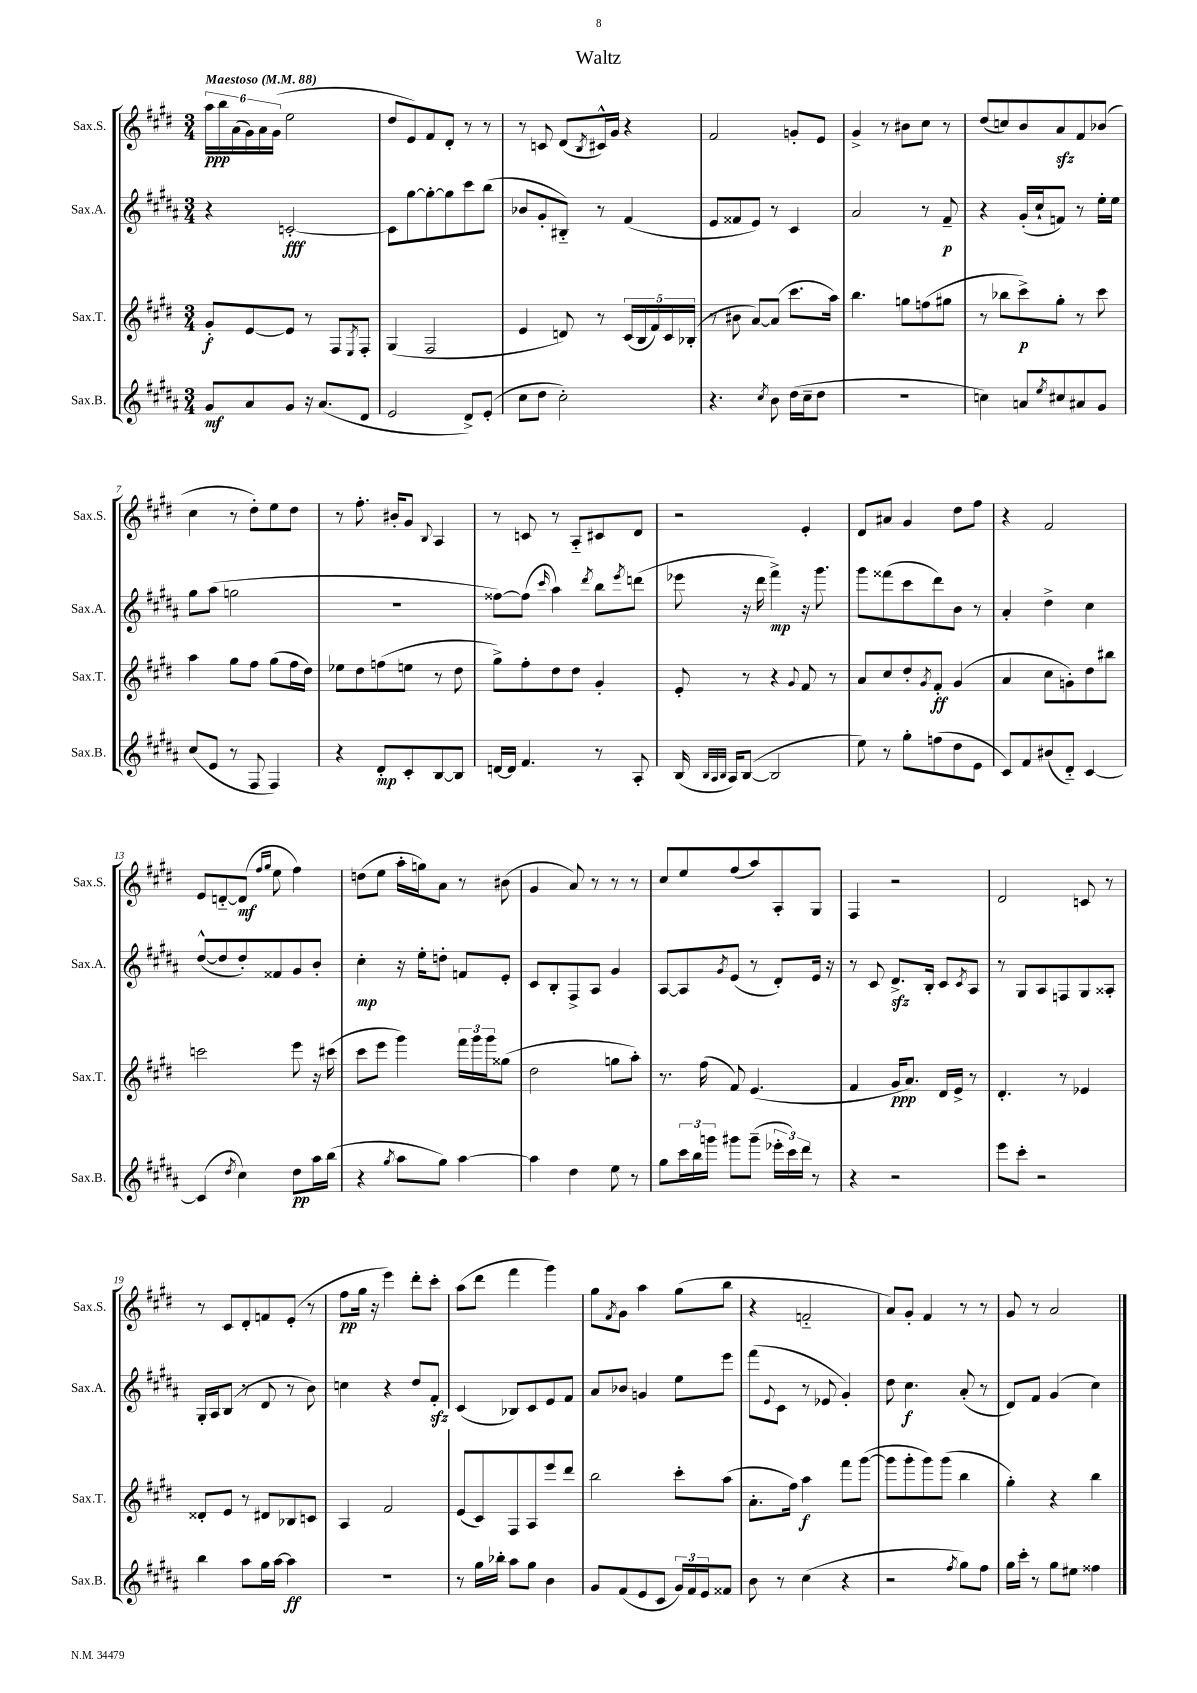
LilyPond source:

\header { title = "Waltz" }
<<
\new StaffGroup <<
\new Staff = "s0" \with { instrumentName = "Sax.S." shortInstrumentName = "Sax.S." } {
    \clef treble \key e \major \numericTimeSignature \time 3/4 \tempo "Maestoso" 4 = 88
    \tuplet 6/4 { a''16\ppp b''16 a'16( gis'16) a'16 gis'16( } e''2 |
    dis''8 e'8) fis'8 dis'8-. r8 r8 |
    r8 c'8 dis'8( \acciaccatura { b8 } cis'16-^) gis'16 r4 |
    fis'2 g'8-. e'8 |
    gis'4-> r8 bis'8 cis''8 r8 |
    dis''8( c''8) b'8 a'8\sfz fis'8 bes'8( |
    cis''4 r8 dis''8-.) e''8 dis''8 |
    r8 fis''8.-. bis'16-. gis'8 \appoggiatura { b8 } a4 |
    r8 c'8 r8 a8-_ cis'8 dis'8 |
    r2 e'4-. |
    dis'8 ais'8 gis'4 dis''8 fis''8 |
    r4 fis'2 |
    e'8 d'8~-_ d'8\mf( \grace { fis''16 gis''16 } e''8 fis''4) |
    d''8( e''8 a''16-. g''16) a'8 r8 bis'8( |
    gis'4 a'8) r8 r8 r8 |
    cis''8 e''8 fis''8( a''8) a8-. gis8 |
    fis4 r2 |
    dis'2 c'8 r8 |
    r8 cis'8 dis'8-. f'8 e'8-.( r8 |
    fis''8\pp gis''16 r16 e'''4) dis'''8-. cis'''8-. |
    a''8( dis'''8 fis'''4 gis'''4) |
    gis''8 \acciaccatura { fis'8 } gis'8 a''4 gis''8( b''8 |
    r4 f'2-_ |
    a'8) gis'8-. fis'4 r8 r8 |
    gis'8 r8 a'2 \bar "|." |
}
\new Staff = "s1" \with { instrumentName = "Sax.A." shortInstrumentName = "Sax.A." } {
    \clef treble \key b \major \numericTimeSignature \time 3/4
    r4 c'2~-.\fff |
    c'8 gis''8~ gis''8~-. gis''8 cis'''8 b''8( |
    bes'8 gis'8-. bis8-_) r8 fis'4( |
    e'8 fisis'8 e'8) r8 cis'4 |
    ais'2 r8 fis'8--\p |
    r4 gis'16-.( cis''16-! f'8) r8 e''16-. e''16 |
    gis''8 ais''8( g''2 |
    R2. |
    fisis''8~) fisis''8( \grace { cis'''16 } ais''4) \acciaccatura { dis'''8 } b''8 \acciaccatura { e'''8 } d'''8( |
    ees'''8 r16 dis'''16 fis'''4->\mp) r16 gis'''8. |
    gis'''8 fisis'''8( cis'''8 dis'''8) b'8 r8 |
    ais'4-. dis''4-> cis''4 |
    dis''8~-^( dis''8 dis''8-.) fisis'8 gis'8 b'8-. |
    cis''4-.\mp r16 e''16-. d''8-. f'8 e'8-. |
    cis'8 b8-. fis8-> ais8 gis'4 |
    ais8~ ais8 \acciaccatura { gis'8 } e'8( r8 dis'8-.) e'16 r16 |
    r8 cis'8 dis'8.->\sfz b16-. cis'8 \acciaccatura { cis'8 } ais8 |
    r8 gis8 ais8 f8 gis8 aisis8-. |
    gis16-. ais16 b8( r8 dis'8 r8 b'8) |
    c''4 r4 dis''8 fis'8-.\sfz |
    cis'4( bes8) cis'8 e'8 fis'8 |
    ais'8 bes'8 g'4 e''8 e'''8 |
    fis'''8( \appoggiatura { e'8 } cis'8 r8 ees'8 gis'4-.) |
    dis''8 cis''4.\f ais'8-.( r8 |
    dis'8) fis'8 gis'4( cis''4) \bar "|." |
}
\new Staff = "s2" \with { instrumentName = "Sax.T." shortInstrumentName = "Sax.T." } {
    \clef treble \key e \major \numericTimeSignature \time 3/4
    gis'8-.\f e'8~ e'8 r8 fis8 \acciaccatura { e8 } fis8-. |
    gis4( fis2 |
    e'4 d'8) r8 \tuplet 5/4 { cis'16( b16 fis'16) cis'16 bes16-.( } |
    r8 bis'8 a'8~) a'8( cis'''8. a''16) |
    b''4. g''8 f''8( gis''8 |
    r8 bes''8 cis'''8->\p) gis''8-. r8 cis'''8 |
    a''4 gis''8 fis''8 gis''8( fis''16 dis''16) |
    ees''8 dis''8 f''8( e''8 r8 dis''8 |
    gis''8->) fis''8-. dis''8 dis''8 gis'4-. |
    e'8-. r8 r4 \appoggiatura { gis'8 } fis'8 r8 |
    a'8 cis''8 dis''8-. \acciaccatura { gis'8 } fis'8-.\ff gis'4( |
    a'4 cis''8 g'8-.) dis''8 bis''8 |
    c'''2 e'''8 r16 cis'''16( |
    cis'''8 e'''8 gis'''4) \tuplet 3/2 { fis'''16 gis'''16 gis'''16 } gisis''8( |
    dis''2 g''8 a''8-.) |
    r8. fis''16( fis'8) e'4.( |
    fis'4 gis'16\ppp a'8.) dis'16 e'16-> r8 |
    dis'4.-. r8 ees'4 |
    disis'8-. e'8 r8 dis'8 bes8 c'8 |
    a4 fis'2 |
    e'8( cis'8) fis8 a8 e'''8 dis'''8 |
    b''2 cis'''8-. a''8( |
    a'8.-. fis''16) a''4\f fis'''8 gis'''8~( |
    gis'''8 gis'''8-. gis'''8) gis'''8( b''4 |
    gis''4-.) r4 b''4 \bar "|." |
}
\new Staff = "s3" \with { instrumentName = "Sax.B." shortInstrumentName = "Sax.B." } {
    \clef treble \key b \major \numericTimeSignature \time 3/4
    gis'8\mf ais'8 gis'8 r16 ais'8.( dis'8 |
    e'2 dis'8->) e'8-.( |
    cis''8 dis''8 cis''2-.) |
    r4. \acciaccatura { cis''8 } b'8 dis''16( cis''16-- dis''8 |
    R2. |
    c''4) a'8 \acciaccatura { e''8 } cis''8 ais'8 gis'8 |
    cis''8( e'8 r8 fis8 fis4) |
    r4 dis'8-.\mp cis'8-. b8~ b8 |
    d'16~ d'16 fis'4. r8 ais8-. |
    b16( \grace { b32 ais32 b32 } ais16) b8~( b2 |
    e''8) r8 gis''8-. f''8( dis''8 e'8 |
    cis'8) fis'8 bis'8( dis'8-_) cis'4~ |
    cis'4( \acciaccatura { dis''8 } cis''4) dis''8\pp ais''16 b''16( |
    r4 \acciaccatura { gis''8 } ais''8 gis''8) ais''4~ |
    ais''4 dis''4 e''8 r8 |
    gis''8 \tuplet 3/2 { cis'''16 b''16 g'''16 } gis'''8 gis'''8--( \tuplet 3/2 { ees'''16-. cis'''16) dis'''16 } r8 |
    r4 r2 |
    e'''8 cis'''8-. r2 |
    b''4 ais''8 gis''16 ais''16~ ais''4\ff |
    R2. |
    r8 gis''16 bes''16-. ais''8 gis''8 b'4 |
    gis'8 fis'8( e'8 cis'8 \tuplet 3/2 { gis'16) fis'16 e'16 } fisis'8 |
    b'8 r8 cis''4( r4 |
    r2 \acciaccatura { fis''8 } gis''8) fis''8 |
    gis''16 cis'''16-. r8 gis''8 eis''8 fisis''4 \bar "|." |
}
>>
>>
